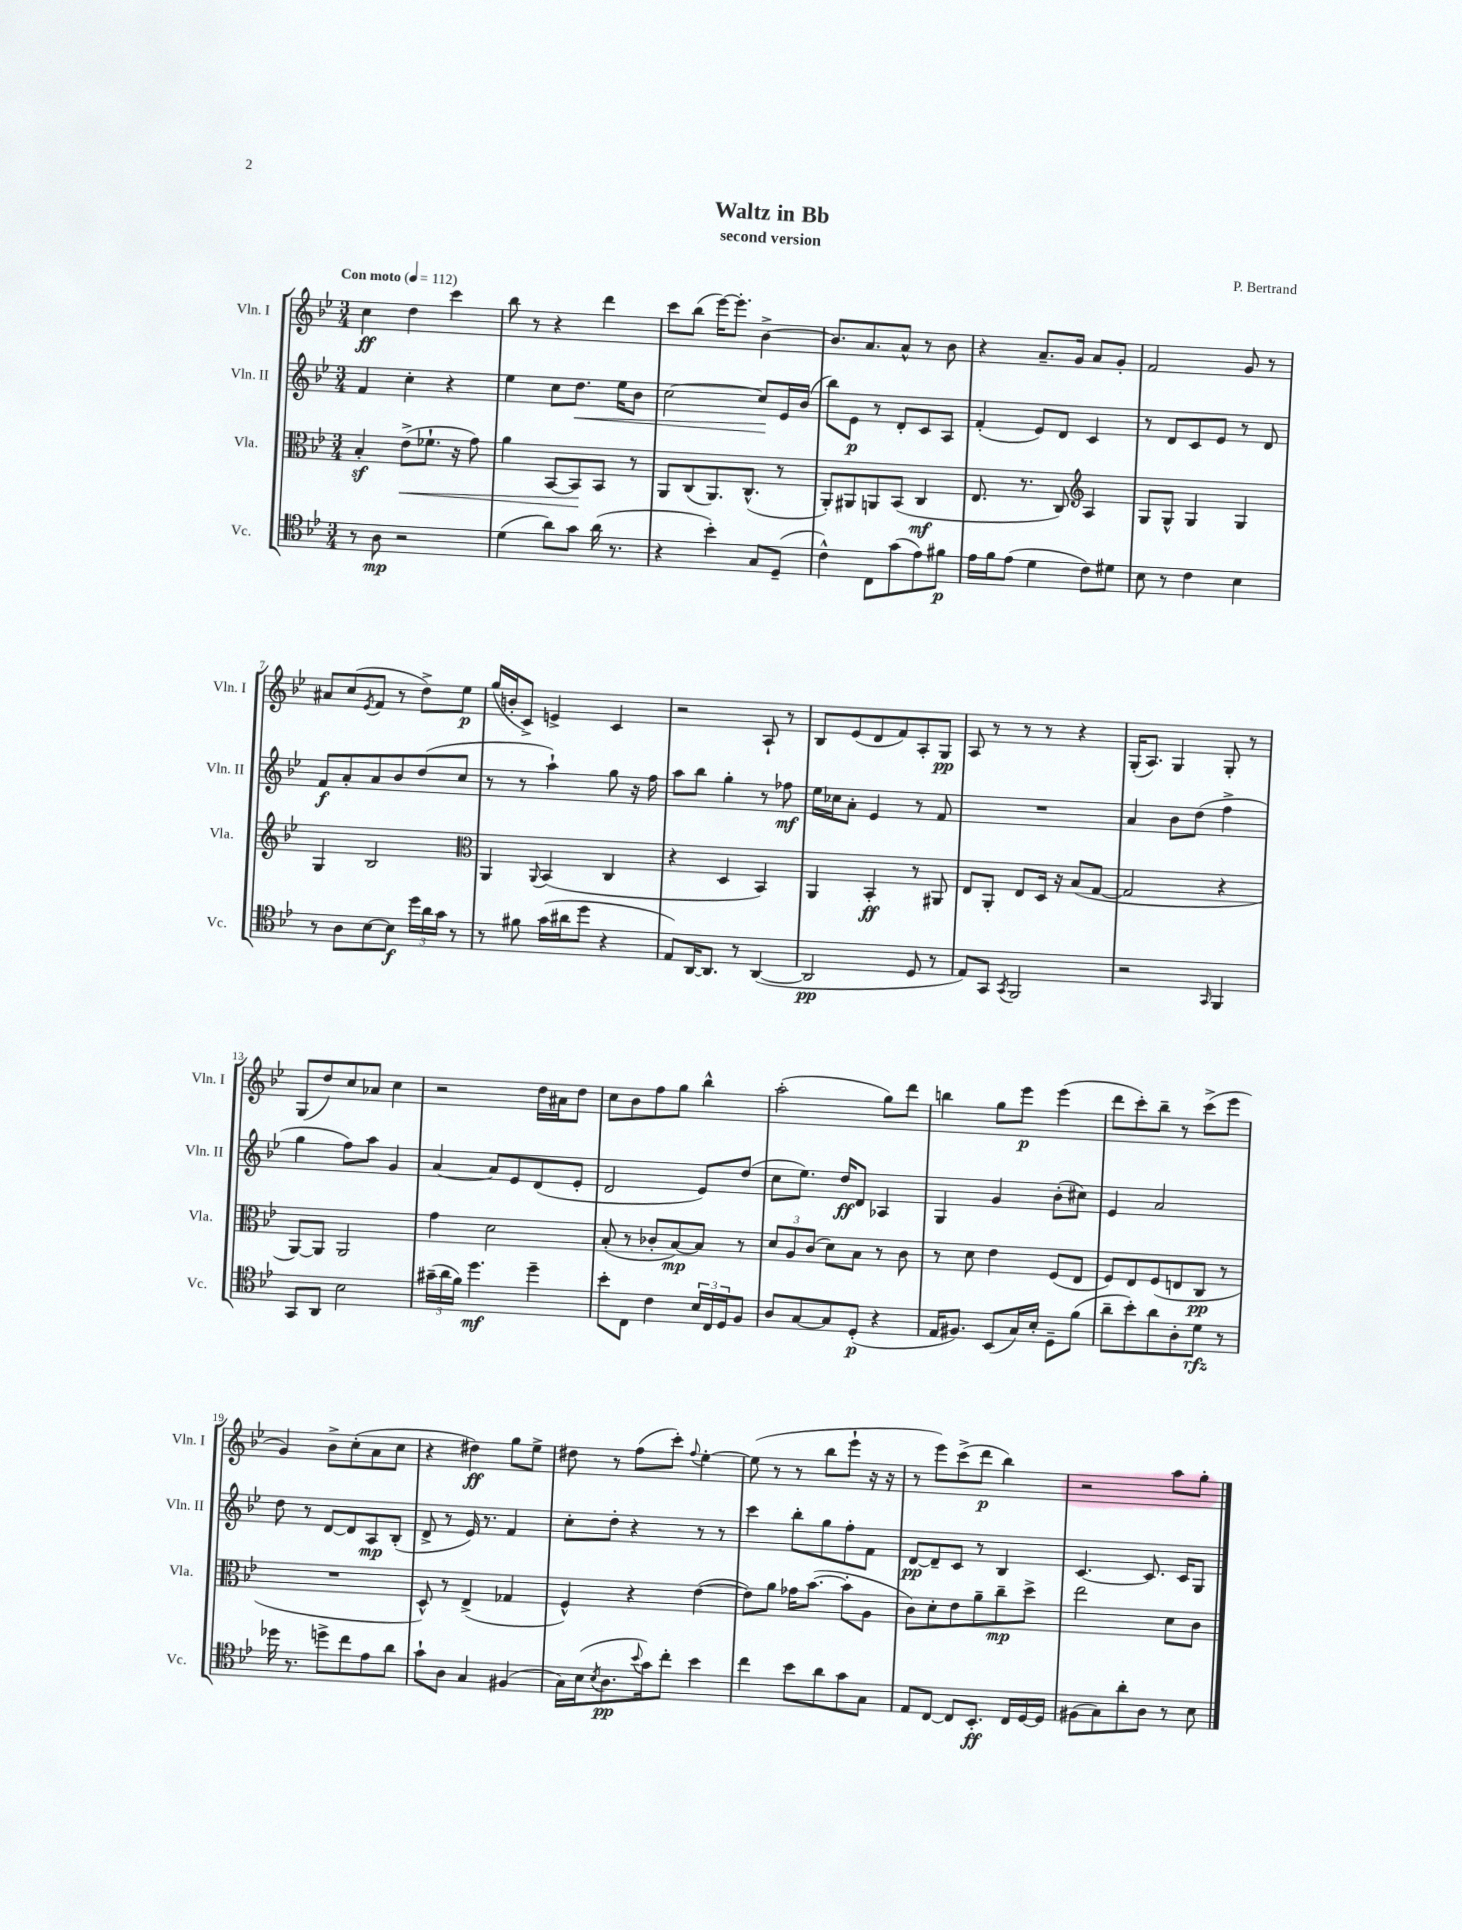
\header { title = "Waltz in Bb" composer = "P. Bertrand" subtitle = "second version" }
<<
\new StaffGroup <<
\new Staff = "s0" \with { instrumentName = "Vln. I" shortInstrumentName = "Vln. I" } {
    \clef treble \key bes \major \numericTimeSignature \time 3/4 \tempo "Con moto" 4 = 112
    c''4\ff d''4 c'''4 |
    bes''8 r8 r4 d'''4 |
    c'''8 bes''8( ees'''16~) ees'''8.-. bes'4~-> |
    bes'8. a'8. a'8-^ r8 bes'8 |
    r4 a'8.-- g'16 a'8 g'8-. |
    f'2 g'8 r8 |
    ais'8 c''8( \acciaccatura { ees'8 } f'8 r8 d''8->) ees''8\p |
    g''16( b'16-. c'8->) e'4-> c'4 |
    r2 a8-! r8 |
    bes8 ees'8( d'8 f'8) a8-. g8\pp |
    a8 r8 r8 r8 r4 |
    g16-.( a8.) g4 g8-. r8 |
    g8( d''8) c''8 aes'8 c''4 |
    r2 d''16 ais'16 d''8 |
    c''8 bes'8 f''8 g''8 bes''4-^ |
    a''2-.( g''8) d'''8 |
    b''4 g''8 ees'''8\p ees'''4( |
    d'''8 c'''8-.) bes''8-- r8 c'''8->( ees'''8 |
    g'4) bes'8-> c''8-.( a'8 c''8 |
    r4 dis''4\ff) g''8 ees''8-> |
    dis''8 r8 f''8( c'''8-.) \appoggiatura { f''8 } ees''4~-. |
    ees''8( r8 r8 bes''8 ees'''8-! r16 r16 |
    r8 ees'''8) c'''8->( d'''8\p bes''4) |
    r2 a''8 g''8-. \bar "|." |
}
\new Staff = "s1" \with { instrumentName = "Vln. II" shortInstrumentName = "Vln. II" } {
    \clef treble \key bes \major \numericTimeSignature \time 3/4
    f'4 c''4-. r4 |
    ees''4 c''8 d''8.\< ees''16 bes'8 |
    c''2~ c''8\! ees'16 bes'16( |
    bes''8) ees'8\p r8 d'8-. c'8 a8 |
    f'4-.( ees'8) d'8 c'4 |
    r8 d'8 c'8 ees'8 r8 d'8 |
    f'8\f a'8-. a'8 bes'8 d''8( c''8 |
    r8 r8 a''4-!) g''8 r16 f''16 |
    a''8 bes''8 g''4-. r8 fes''8\mf |
    ees''16 ces''16 a'8-. ees'4 r8 f'8 |
    R2. |
    a'4 bes'8 d''8( f''4-> |
    g''4 f''8) a''8 g'4 |
    a'4~ a'8 ees'8 d'8( ees'8-. |
    d'2 ees'8) d''8( |
    c''8 ees''8.) d''16\ff d'8 aes4 |
    g4 g'4 bes'8-.( cis''8) |
    ees'4 a'2 |
    d''8 r8 d'8~ d'8 a8\mp bes8-.( |
    d'8-> r8 ees'16) r8. f'4 |
    c''8-. d''8-. r4 r8 r8 |
    c'''4 bes''8-. g''8 f''8-. f'8 |
    d'8~\pp d'8-- c'8 r8 bes4 |
    c'4.~ c'8. c'16 g8 \bar "|." |
}
\new Staff = "s2" \with { instrumentName = "Vla." shortInstrumentName = "Vla." } {
    \clef alto \key bes \major \numericTimeSignature \time 3/4
    bes4-.\sf ees'8->\<( fes'8.-! r16 g'8) |
    a'4 bes,8~ bes,8\! bes,8 r8 |
    a,8 c8( a,8.) c8.-^( r8 |
    a,8-.) ais,8 a,8 bes,8( c4\mf |
    ees8. r8. c8) \clef treble a4 |
    g8 g8-^ g4 g4 |
    g4 bes2 |
    \clef alto a,4 \appoggiatura { a,8 } bes,4( c4 |
    r4 d4 bes,4) |
    a,4 bes,4-.\ff r8 ais,8 |
    ees8 a,8-. ees8 d16 r16 bes8( g8~ |
    g2 r4 |
    a,8~) a,8 a,2 |
    g'4 d'2 |
    bes8-.( r8 ces'8-. bes8~\mp) bes8 r8 |
    \tuplet 3/2 { d'8 a8 c'8( } d'8) bes8 r8 c'8 |
    r8 d'8 ees'4 f8( ees8 |
    f8) ees8 f8( e8 c8\pp r8 |
    R2. |
    d8-^) r8 ees4->( ges4 |
    f4-^) r4 ees'4~( |
    ees'8) a'8 ges'16 bes'8.~( bes'8-. a8 |
    c'8) d'8-. ees'8 a'8-- c''8--\mp d''8-> |
    ees''2 d'8 c'8 \bar "|." |
}
\new Staff = "s3" \with { instrumentName = "Vc." shortInstrumentName = "Vc." } {
    \clef tenor \key bes \major \numericTimeSignature \time 3/4
    r8 a8\mp r2 |
    d'4( a'8) g'8 a'16( r8. |
    r4 bes'4-.) g8 d8--( |
    c'4-^) c8 g'8( ees'8) fis'8\p |
    ees'16 f'16 ees'8( d'4 c'8) dis'8 |
    bes8 r8 c'4 bes4 |
    r8 a8 bes8~ bes8\f \tuplet 3/2 { d''16 a'16 g'16 } r8 |
    r8 fis'8 g'16( ais'16 d''8 r4 |
    ees8) a,16~ a,8. r8 a,4~( |
    a,2\pp d8 r8 |
    ees8) g,8 \acciaccatura { g,8 } f,2 |
    r2 \grace { g,16 } f,4 |
    g,8 a,8 bes2 |
    \tuplet 3/2 { gis'16--( a'16 f'16) } d''4.\mf d''4-- |
    bes'8-. c8 c'4 \tuplet 3/2 { bes16 c16 d16 } f8 |
    a8 g8~ g8 d8-.\p( r4 |
    ees16 fis8.) bes,8( g16) bes16-. d8-- f'8( |
    a'8-- bes'8-.) a'8 a8-. d'8\rfz r8 |
    des''16 r8. d''8-> c''8 ees'8 a'8 |
    g'8-! a8 g4 fis4( |
    g16) bes16( \acciaccatura { bes8 } a8.\pp \appoggiatura { bes'8 } g'16) c''8-. bes'4 |
    c''4 bes'8 a'8 g'8 g8 |
    ees8 c8~ c8 bes,8.-.\ff c16 d16~ d16 |
    fis8( g8) a'8-. a8 r8 bes8 \bar "|." |
}
>>
>>
